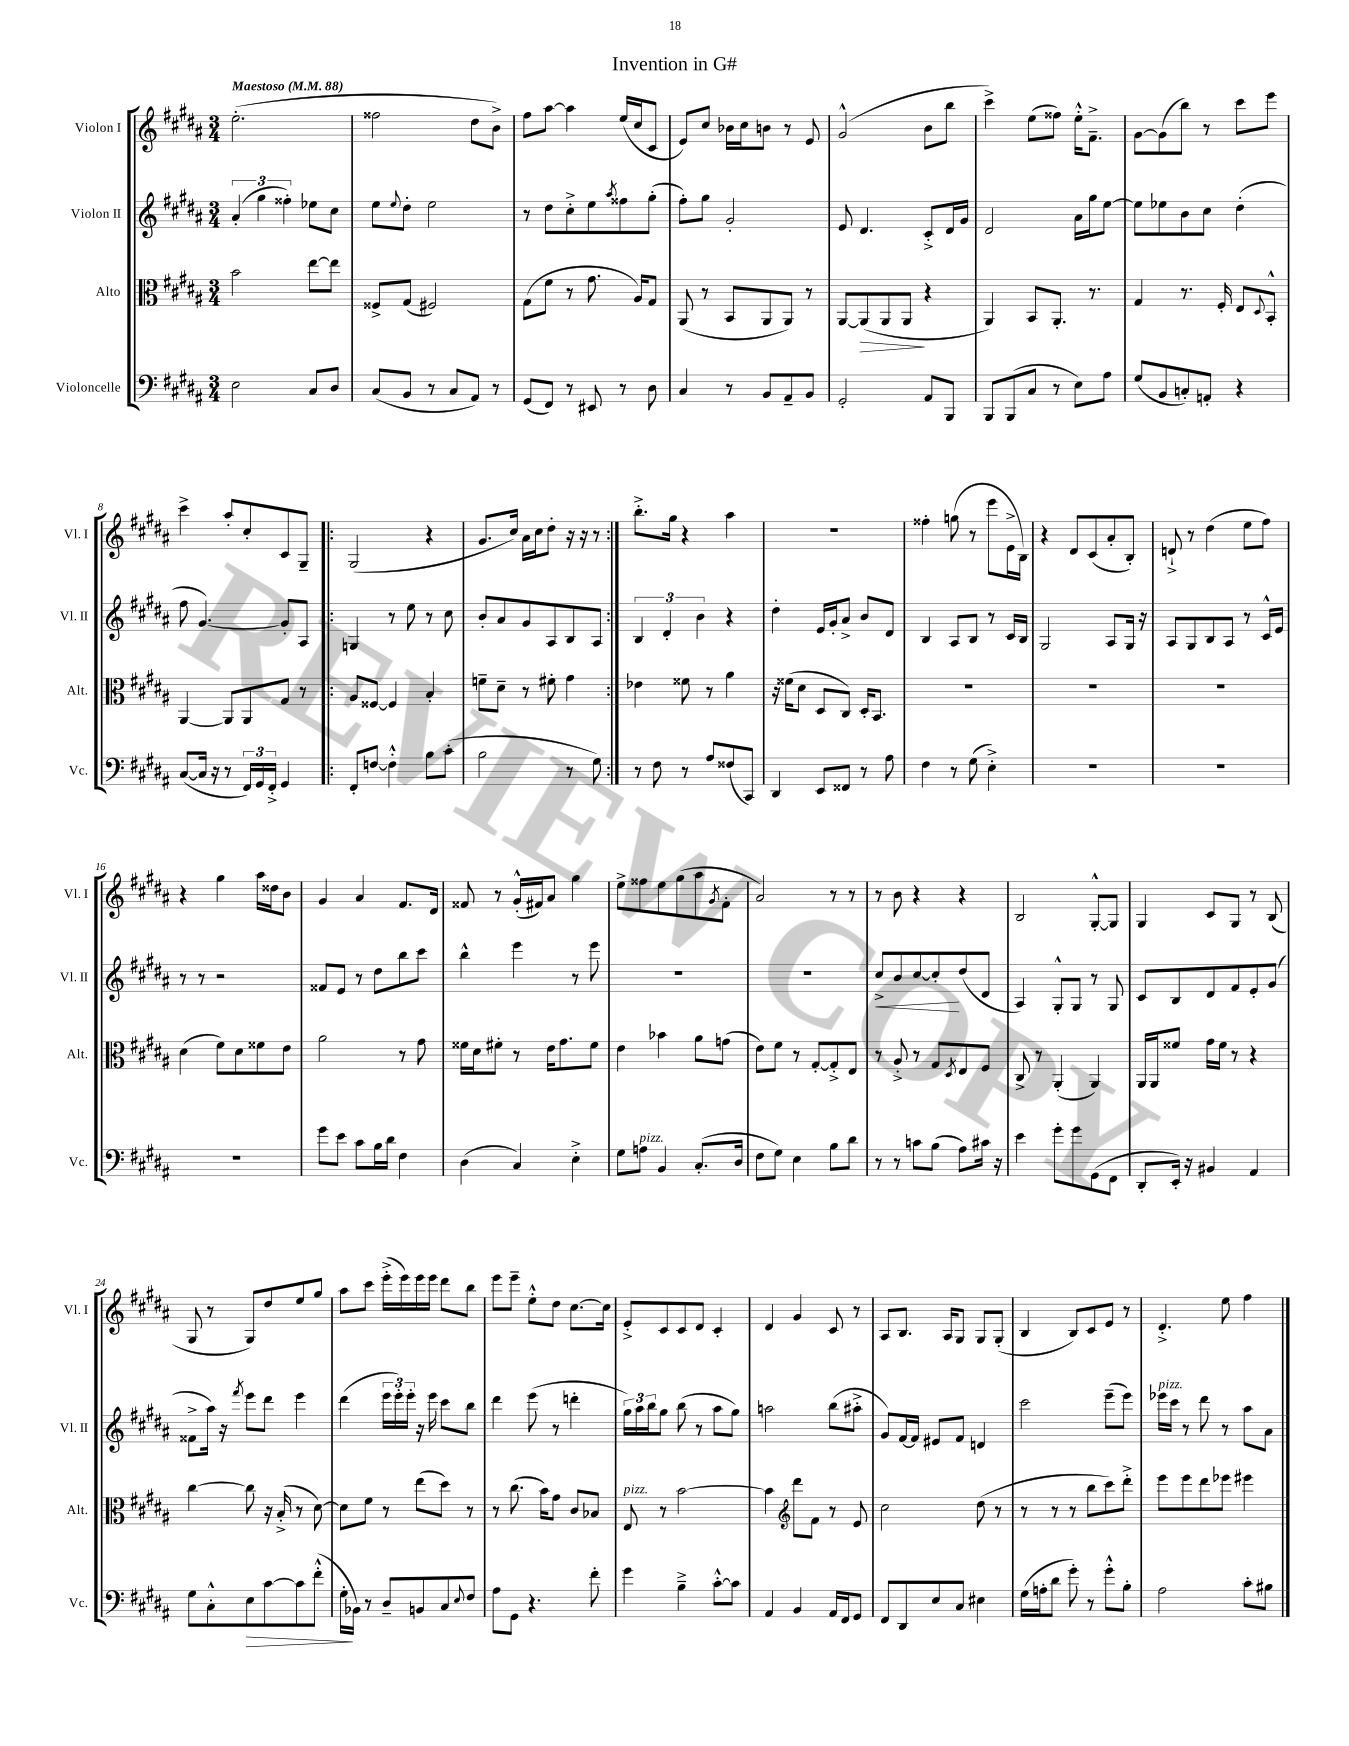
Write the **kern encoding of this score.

**kern	**dynam	**kern	**dynam	**kern	**dynam	**kern
*part4	*part4	*part3	*part3	*part2	*part2	*part1
*staff4	*staff4	*staff3	*staff3	*staff2	*staff2	*staff1
*I"Violoncelle	*	*I"Alto	*	*I"Violon II	*	*I"Violon I
*I'Vc.	*	*I'Alt.	*	*I'Vl. II	*	*I'Vl. I
*clefF4	*	*clefC3	*	*clefG2	*	*clefG2
*k[f#c#g#d#a#]	*	*k[f#c#g#d#a#]	*	*k[f#c#g#d#a#]	*	*k[f#c#g#d#a#]
*M3/4	*	*M3/4	*	*M3/4	*	*M3/4
*MM88	*	*MM88	*	*MM88	*	*MM88
=1	=1	=1	=1	=1	=1	=1
!	!	!	!	!	!	!LO:TX:a:B:t=Maestoso
2E\	.	2b\	.	(6a#'/	.	(2.ee'\
.	.	.	.	6gg#\	.	.
.	.	.	.	6ff##X'\)	.	.
8C#/L	.	[8ee\L	.	8ee-X\L	.	.
8D#/J	.	8ee\J]	.	8cc#\J	.	.
=2	=2	=2	=2	=2	=2	=2
(8C#/L	.	8F##X^/L	.	8ee\L	.	2ff##X\
.	.	.	.	8qqee/	.	.
8BB/J	.	(8G#/J	.	8dd#'\J	.	.
8r	.	2F#X/)	.	2ee\	.	.
8C#/L	.	.	.	.	.	.
8AA#/J)	.	.	.	.	.	8dd#\L
8r	.	.	.	.	.	8b^\J)
=3	=3	=3	=3	=3	=3	=3
(8GG#/L	.	(8G#\L	.	8r	.	8ff#\L
8FF#/J)	.	8f#\J	.	8dd#\L	.	[8aa#\J
8r	.	8r	.	8cc#'^\	.	4aa#\]
8EE#X/	.	8.g#\	.	8ee\	.	.
.	.	.	.	8qaa#/	.	.
8r	.	.	.	8ff##X\	.	(16ee/LL
.	.	16A#/KL)	.	.	.	16cc#/J
8D#\	.	8G#/J	.	(8gg#'\J	.	8c#/J
=4	=4	=4	=4	=4	=4	=4
4C#/	.	(8AA#/	.	8ff#'\L)	.	8e/L)
.	.	8r	.	8gg#\J	.	8cc#/J
8r	.	8BB/L	.	2g#'/	.	16b-X\LL
.	.	.	.	.	.	16cc#\J
8BB/L	.	8AA#/	.	.	.	8bn\J
8AA#~/	.	8AA#/J)	.	.	.	8r
8BB/J	.	8r	.	.	.	8e/
=5	=5	=5	=5	=5	=5	=5
2GG#'/	.	[8AA#/L	.	8e/	.	(2g#^^/
!	!	!	!LO:HP:b	!	!	!
.	.	(8AA#/]	>	4.d#/	.	.
.	.	8AA#/	.	.	.	.
.	.	8AA#/J	.	.	.	.
8AA#/L	.	4r	]	8c#'^/L	.	8b\L
8BBB/J	.	.	.	16d#/L	.	8bb\J
.	.	.	.	16g#/JJ	.	.
=6	=6	=6	=6	=6	=6	=6
8BBB/L	.	4AA#/)	.	2d#/	.	4ccc#^\)
(8BBB/	.	.	.	.	.	.
8C#/J	.	8BB/L	.	.	.	(8ee\L
8r	.	8.AA#'/J	.	.	.	8ff##X\J)
8E\L)	.	.	.	16a#\LL	.	16ee'^^\KL
.	.	8.r	.	16gg#\J	.	8.f#~^\J
8A#\J	.	.	.	[8ee\J	.	.
=7	=7	=7	=7	=7	=7	=7
(8G#/L	.	4G#/	.	8ee\L]	.	[8g#\L
8BB/	.	.	.	8ee-X\	.	(8g#\]
8Cn'/)	.	8.r	.	8b\	.	8bb\J)
8AAn'/J	.	.	.	8cc#\J	.	8r
.	.	16F#'/	.	.	.	.
4r	.	8E/L	.	(4dd#'\	.	8ccc#\L
.	.	8qqD#/	.	.	.	.
.	.	8BB'^^/J	.	.	.	8eee\J
!!LO:LB:g=z
=8	=8	=8	=8	=8	=8	=8
([8C#/L	.	[4AA#/	.	8ff#\	.	4ccc#^\
16C#/Jk]	.	.	.	[4.g#/)	.	.
16r	.	.	.	.	.	.
8r	.	8AA#/L]	.	.	.	8aa#'/L
24FF#/LL)	.	8AA#/	.	.	.	8cc#'/
24GG#/	.	.	.	.	.	.
24FF#'^/JJ	.	.	.	.	.	.
4GG#/	.	8G#/J	.	8g#'/L]	.	8c#/
.	.	8r	.	8A#/J	.	8G#~/J
=9!|:	=9!|:	=9!|:	=9!|:	=9!|:	=9!|:	=9!|:
8FF#'/L	.	8A#/L	.	4Gn/	.	(2G#/
[8Fn/J	.	[8F##X/J	.	.	.	.
4F'^^\]	.	4F##/]	.	8r	.	.
.	.	.	.	8ee\	.	.
8B\L	.	4B'/	.	8r	.	4r
(8c#'\J	.	.	.	8cc#\	.	.
=10	=10	=10	=10	=10	=10	=10
2B\	.	8fn~\L	.	8b'/L	.	8.g#/L
.	.	8d#~\J	.	8a#/	.	.
.	.	.	.	.	.	16cc#/Jk)
.	.	8r	.	8g#/	.	16a#\LL
.	.	.	.	.	.	16cc#\J
.	.	8f#X'\	.	8A#/	.	8dd#'\J
8r	.	4g#\	.	8B/	.	16r
.	.	.	.	.	.	16r
8G#\)	.	.	.	8A#/J	.	8r
=11:|!	=11:|!	=11:|!	=11:|!	=11:|!	=11:|!	=11:|!
8r	.	4e-X\	.	6B/	.	8.bb'^\L
8F#\	.	.	.	.	.	.
.	.	.	.	6d#'/	.	.
.	.	.	.	.	.	16gg#\Jk
8r	.	8f##X\	.	.	.	4r
.	.	.	.	6b\	.	.
8A#/L	.	8r	.	.	.	.
(8F##X/	.	4a#\	.	4r	.	4aa#\
8CC#/J)	.	.	.	.	.	.
=12	=12	=12	=12	=12	=12	=12
4DD#/	.	16r	.	4dd#'\	.	2.r
.	.	(16f##X\KL	.	.	.	.
.	.	8d#\J	.	.	.	.
8EE/L	.	8D#/L	.	16e/LL	.	.
.	.	.	.	16g#'/J	.	.
8FF##X/J	.	8C#/J)	.	8a#^/J	.	.
8r	.	16D#'/KL	.	8b/L	.	.
.	.	8.BB/J	.	.	.	.
8A#\	.	.	.	8d#/J	.	.
=13	=13	=13	=13	=13	=13	=13
4F#\	.	2.r	.	4B/	.	4ff##X'\
8r	.	.	.	8A#/L	.	(8ggn\
(8G#\	.	.	.	8B/J	.	8r
4E'^\)	.	.	.	8r	.	8eee\L
.	.	.	.	16c#/LL	.	16e^\L
.	.	.	.	16B/JJ	.	16B\JJ)
=14	=14	=14	=14	=14	=14	=14
2.r	.	2.r	.	2G#/	.	4r
.	.	.	.	.	.	8d#/L
.	.	.	.	.	.	(8c#/
.	.	.	.	8A#/L	.	8a#'/
.	.	.	.	16G#/Jk	.	8B'/J)
.	.	.	.	16r	.	.
=15	=15	=15	=15	=15	=15	=15
2.r	.	2.r	.	8A#/L	.	8dn`^/
.	.	.	.	8G#/	.	8r
.	.	.	.	8B/	.	(4dd#\
.	.	.	.	8A#/J	.	.
.	.	.	.	8r	.	8ee\L
.	.	.	.	16c#^^/LL	.	8ff#\J)
.	.	.	.	16e/JJ	.	.
!!LO:LB:g=z
=16	=16	=16	=16	=16	=16	=16
2.r	.	(4d#\	.	8r	.	4r
.	.	.	.	8r	.	.
.	.	8f#\L)	.	2r	.	4gg#\
.	.	8d#\	.	.	.	.
.	.	8f##X\	.	.	.	16aa#\LL
.	.	.	.	.	.	16dd##X\J
.	.	8e\J	.	.	.	8b\J
=17	=17	=17	=17	=17	=17	=17
8g#\L	.	2a#\	.	8f##X/L	.	4g#/
8e\J	.	.	.	8e/J	.	.
8c#\L	.	.	.	8r	.	4a#/
16B\L	.	.	.	8dd#\L	.	.
16d#\JJ	.	.	.	.	.	.
4F#\	.	8r	.	8bb\	.	8.f#/L
.	.	8g#\	.	8ccc#\J	.	.
.	.	.	.	.	.	16d#/Jk
=18	=18	=18	=18	=18	=18	=18
(4D#\	.	16f##X\LL	.	4bb^^\	.	8f##X/
.	.	16d#\J	.	.	.	.
.	.	8f#X'\J	.	.	.	8r
4C#/)	.	8r	.	4eee\	.	(16g#'^^/LL
.	.	.	.	.	.	16f#X/J)
.	.	16e\KL	.	.	.	8a#/J
.	.	8.g#\	.	.	.	.
4E'^\	.	.	.	8r	.	4gg#\
.	.	8f#\J	.	8eee\	.	.
=19	=19	=19	=19	=19	=19	=19
8G#\L	.	4e\	.	2.r	.	8ee^\L
!LO:TX:a:i:t=pizz.	!	!	!	!	!	!
8An\J	.	.	.	.	.	8ff##X\
4BB/	.	4b-X\	.	.	.	8ee\
.	.	.	.	.	.	(8gg#\
(8.C#'/L	.	8a#\L	.	.	.	8aa#\
.	.	.	.	.	.	8qg#/
.	.	(8gn\J	.	.	.	8f#'\J
16D#/Jk	.	.	.	.	.	.
=20	=20	=20	=20	=20	=20	=20
8F#\L	.	8e\L)	.	2.r	.	2a#/)
8G#\J)	.	8f#\J	.	.	.	.
4E\	.	8r	.	.	.	.
.	.	[8G#'/L	.	.	.	.
8B\L	.	8G#'^/]	.	.	.	8r
8d#\J	.	8E/J	.	.	.	8r
=21	=21	=21	=21	=21	=21	=21
!	!	!	!	!	!LO:HP:b	!
8r	.	8r	.	8cc#^/L	<	8r
8r	.	8A#'^/	.	8b/	.	8b\
8cn\L	.	8r	.	[8cc#/	.	4r
(8B\J	.	8G#/L	.	8cc#'/]	.	.
.	.	8qD#/	.	.	.	.
8A#\L)	.	8E/	.	(8dd#/	[	4r
16c#X\Jk	.	8F#/J	.	8d#/J	.	.
16r	.	.	.	.	.	.
=22	=22	=22	=22	=22	=22	=22
4e\	.	8C#^/	.	4A#/)	.	2B/
.	.	8r	.	.	.	.
8g#'\L	.	(4AA#'/	.	8G#'^^/L	.	.
8g#\	.	.	.	8G#/J	.	.
(8GG#\	.	4AA#/)	.	8r	.	[8G#'^^/L
8FF#\J	.	.	.	8G#/	.	8G#/J]
=23	=23	=23	=23	=23	=23	=23
8DD#'/L	.	16AA#/LL	.	8c#/L	.	4G#/
.	.	16AA#/J	.	.	.	.
16EE'/Jk)	.	8f##X/J	.	8B/	.	.
16r	.	.	.	.	.	.
4BB#X/	.	16g#\LL	.	8d#/	.	8c#/L
.	.	16f##\JJ	.	.	.	.
.	.	8r	.	8f#/	.	8G#/J
4AA#/	.	4r	.	8e'/	.	8r
.	.	.	.	(8g#/J	.	(8B/
!!LO:LB:g=z
=24	=24	=24	=24	=24	=24	=24
8G#\L	.	[4cc#\	.	8f##X^\L	.	8G#/
8C#'^^\	.	.	.	16aa#\Jk)	.	8r
.	.	.	.	16r	.	.
.	.	.	.	8qfff#/	.	.
!	!LO:HP:b	!	!	!	!	!
8E\	>	8cc#\]	.	8eee\L	.	8G#/L)
[8c#\	.	16r	.	8ddd#\J	.	8dd#/
.	.	(16B'^/	.	.	.	.
8c#\]	.	8r	.	4eee\	.	8ee/
(8f#'^^\J	.	[8d#\)	.	.	.	8gg#/J
=25	=25	=25	=25	=25	=25	=25
16G#'\LL	.	8d#\L]	.	(4ddd#\	.	8aa#\L
16BB-X\JJ)	]	.	.	.	.	.
8r	.	8f#\J	.	.	.	8ccc#\J
8D#~/L	.	8r	.	24eee\LL	.	(16eee'^\LL
.	.	.	.	24eee'\)	.	.
.	.	.	.	.	.	16eee\)
.	.	.	.	24eee'\JJ	.	.
8BBn/	.	(8ee\L	.	16r	.	16eee\
.	.	.	.	16eee\	.	16eee\JJ
8C#/	.	8dd#\J)	.	8ccc#\L	.	8ddd#\L
8qqE/	.	.	.	.	.	.
8F#/J	.	8r	.	8bb\J	.	8bb\J
=26	=26	=26	=26	=26	=26	=26
8A#\L	.	8r	.	4ddd#\	.	8eee\L
8GG#\J	.	(8.cc#\	.	.	.	8eee~\J
4.r	.	.	.	(8eee\	.	8ee'^^\L
.	.	16b\KL)	.	.	.	.
.	.	8g#\J	.	8r	.	8dd#\J
.	.	8c#/L	.	4dddn'\	.	[8.cc#\L
8f#'\	.	8B-X/J	.	.	.	.
.	.	.	.	.	.	16cc#\Jk]
=27	=27	=27	=27	=27	=27	=27
!	!	!LO:TX:a:i:t=pizz.	!	!	!	!
4g#\	.	8E/	.	24gg#\LL)	.	8e'^/L
.	.	.	.	24aa#\	.	.
.	.	.	.	24bb\J	.	.
.	.	8r	.	8gg#\J	.	8c#/
4B~^\	.	[2b\	.	(8bb\	.	8c#/
.	.	.	.	8r	.	8d#/J
[8c#'^^\L	.	.	.	8aa#\L	.	4c#'/
8c#\J]	.	.	.	8gg#\J)	.	.
=28	=28	=28	=28	=28	=28	=28
4AA#/	.	4b\]	.	2aan\	.	4d#/
*	*	*clefG2	*	*	*	*
4BB/	.	8ddd#\L	.	.	.	4g#/
.	.	8f#\J	.	.	.	.
16AA#/LL	.	8r	.	(8bb\L	.	8c#/
16FF#/J	.	.	.	.	.	.
8GG#/J	.	8e/	.	8aa#X'^\J	.	8r
=29	=29	=29	=29	=29	=29	=29
8FF#/L	.	2cc#\	.	8g#/L)	.	8A#/L
8DD#/	.	.	.	[16f#/L	.	8.B/J
.	.	.	.	16f#/JJ]	.	.
8E/	.	.	.	8e#X/L	.	.
.	.	.	.	.	.	16A#/KL
8C#/J	.	.	.	8f#/J	.	8G#/J
4E#X\	.	(8dd#\	.	4dn/	.	8G#/L
.	.	8r	.	.	.	(8G#'/J
=30	=30	=30	=30	=30	=30	=30
(16G#\LL	.	8r	.	2ccc#\	.	4B/
16An'\J	.	.	.	.	.	.
8d#\J	.	8r	.	.	.	.
8g#'\)	.	8r	.	.	.	8B/L)
8r	.	8bb\L	.	.	.	8c#/
8g#'^^\L	.	8ccc#\)	.	(8eee~\L	.	8e/J
8B'\J	.	8ddd#'^\J	.	8eee\J)	.	8r
=31	=31	=31	=31	=31	=31	=31
!	!	!	!	!LO:TX:a:i:t=pizz.	!	!
2A#\	.	8eee\L	.	16eee-X\LL	.	4.d#'^/
.	.	.	.	16ccc#\JJ	.	.
.	.	8eee\	.	8r	.	.
.	.	8ddd#\	.	8ddd#\	.	.
.	.	8eee-X\J	.	8r	.	8ee\
8c#'\L	.	4eee#X\	.	8aa#\L	.	4ff#\
8B#X\J	.	.	.	8a#\J	.	.
==	==	==	==	==	==	==
*-	*-	*-	*-	*-	*-	*-
